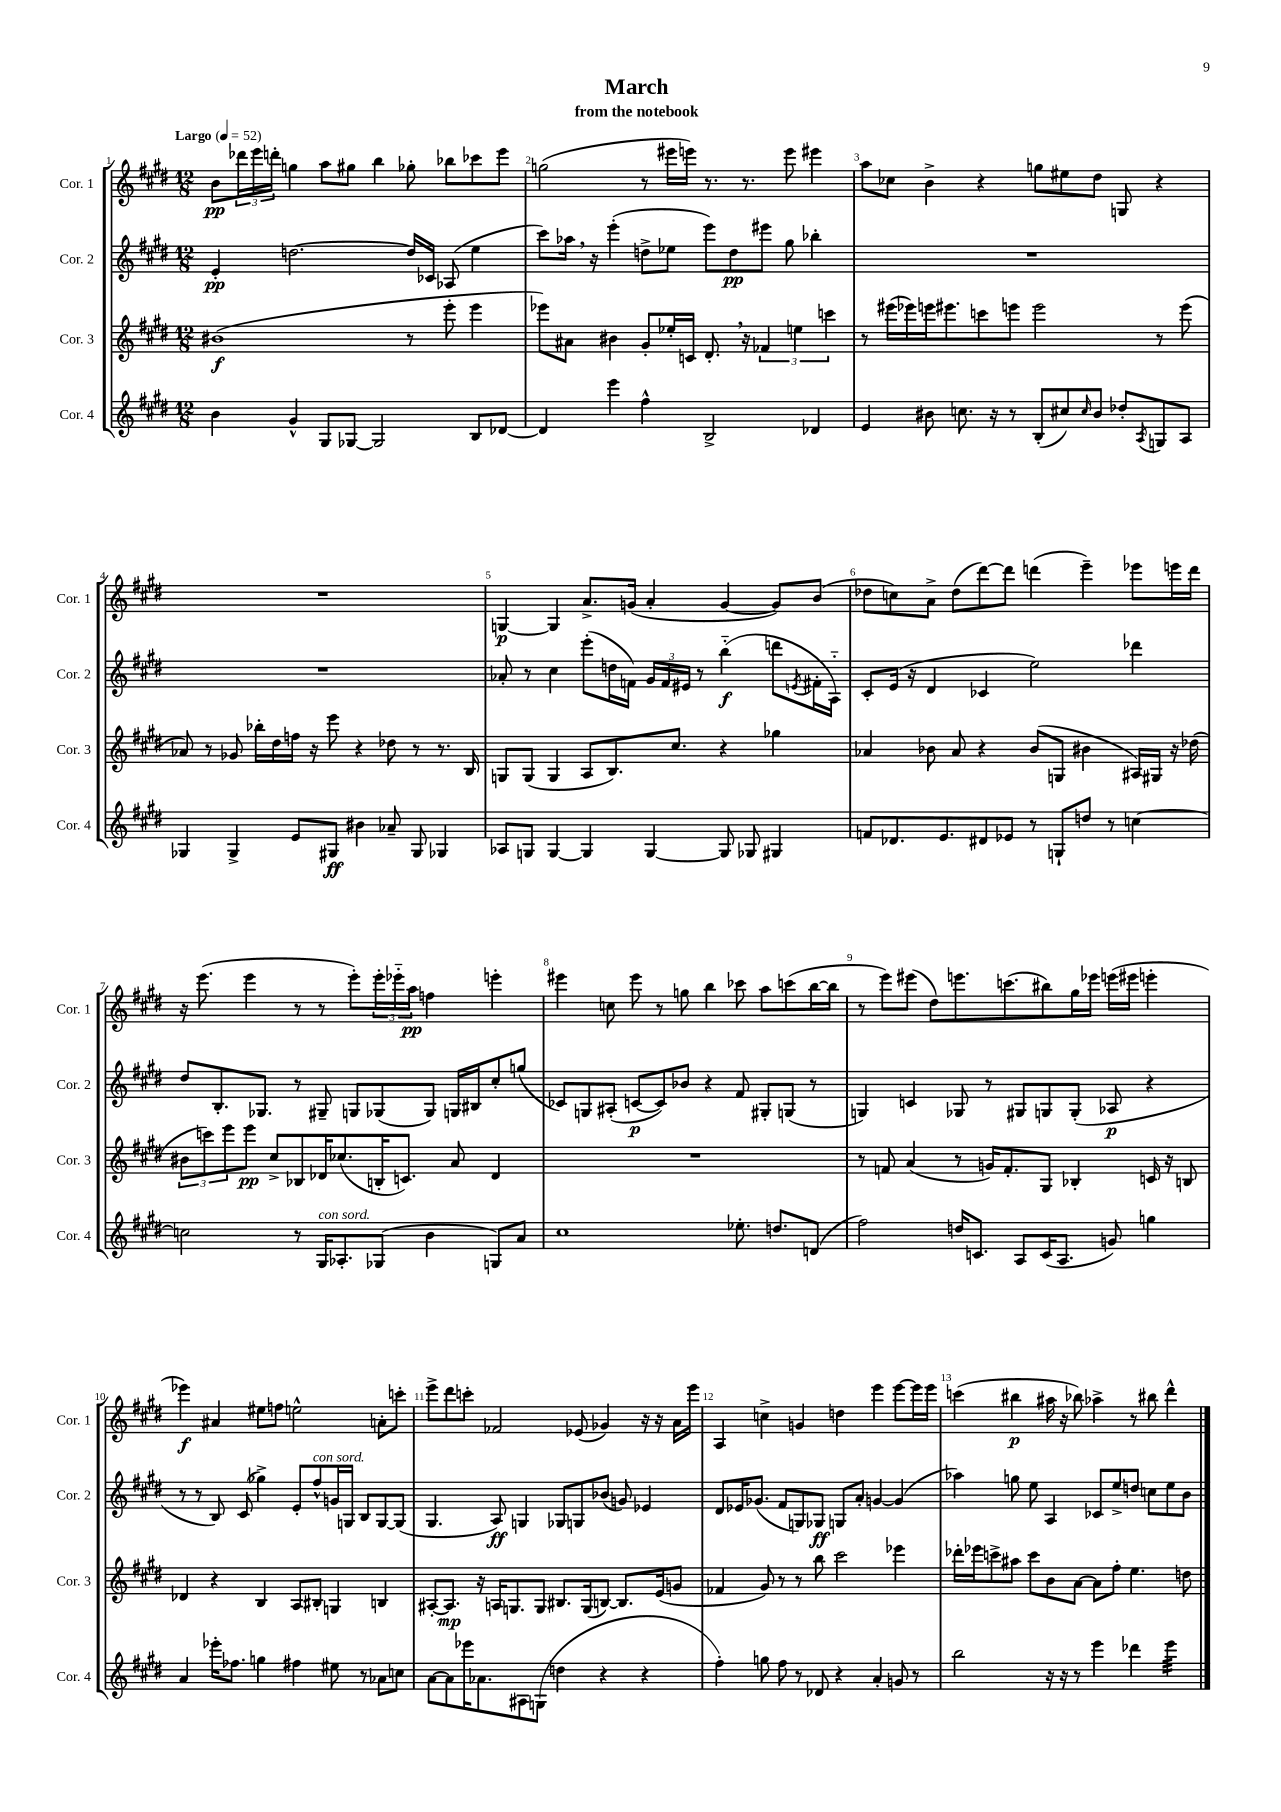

**kern	**dynam	**kern	**dynam	**kern	**dynam	**kern	**dynam
*part4	*part4	*part3	*part3	*part2	*part2	*part1	*part1
*staff4	*staff4	*staff3	*staff3	*staff2	*staff2	*staff1	*staff1
*I"Cor. 4	*	*I"Cor. 3	*	*I"Cor. 2	*	*I"Cor. 1	*
*I'Cor. 4	*	*I'Cor. 3	*	*I'Cor. 2	*	*I'Cor. 1	*
*clefG2	*	*clefG2	*	*clefG2	*	*clefG2	*
*k[f#c#g#d#]	*	*k[f#c#g#d#]	*	*k[f#c#g#d#]	*	*k[f#c#g#d#]	*
*M12/8	*	*M12/8	*	*M12/8	*	*M12/8	*
*MM52	*	*MM52	*	*MM52	*	*MM52	*
=1	=1	=1	=1	=1	=1	=1	=1
!	!	!	!	!	!	!LO:TX:a:B:t=Largo	!
4b\	.	(1b#X	f	4e'/	pp	8b\L	pp
.	.	.	.	.	.	24ddd-X\L	.
.	.	.	.	.	.	24eee\	.
.	.	.	.	.	.	24dddn'\JJ	.
4g#^^/	.	.	.	[2.ddn\	.	4ggn\	.
8G#/L	.	.	.	.	.	8aa\L	.
[8G-X/J	.	.	.	.	.	8gg#X\J	.
2G-/]	.	.	.	.	.	4bb\	.
.	.	8r	.	16dd/LL]	.	8gg-X'\	.
.	.	.	.	16c-X/JJ	.	.	.
.	.	8eee'\	.	(8A-X/	.	8bb-X\L	.
8B/L	.	4eee\	.	4ee\	.	8ccc-X\	.
[8d-X/J	.	.	.	.	.	8eee\J	.
=2	=2	=2	=2	=2	=2	=2	=2
4d-/]	.	8eee-X\L)	.	8ccc#\L)	.	(2ggn\	.
.	.	8a#X\J	.	16aa-X,\Jk	.	.	.
.	.	.	.	16r	.	.	.
4eee\	.	4b#X\	.	(4eee'\	.	.	.
4ff#^^\	.	8g#'/L	.	8ddn^\L	.	8r	.
.	.	16ee-X'/L	.	8ee-X\J	.	16eee#X\LL	.
.	.	16cn/JJ	.	.	.	16eeen\JJ)	.
2B^/	.	8.d#',/	.	8eee\L)	.	8.r	.
.	.	.	.	8dd\	pp	.	.
.	.	16r	.	.	.	8.r	.
.	.	6f-X/	.	8eee#X\J	.	.	.
.	.	.	.	8gg#\	.	8eee\	.
.	.	6een\	.	.	.	.	.
4d-X/	.	.	.	4bb-X'\	.	4eee#X\	.
.	.	6cccn\	.	.	.	.	.
=3	=3	=3	=3	=3	=3	=3	=3
4e/	.	8r	.	1.r	.	8aa\L	.
.	.	(16eee#X\LL	.	.	.	8cc-X\J	.
.	.	16eee-X\)	.	.	.	.	.
8b#X\	.	16eeen\J	.	.	.	4b^\	.
.	.	8.eee#X\	.	.	.	.	.
8.ccn\	.	.	.	.	.	.	.
.	.	8cccn\	.	.	.	4r	.
16r	.	.	.	.	.	.	.
8r	.	8eeen\J	.	.	.	.	.
(8B'/L	.	2eee\	.	.	.	8ggn\L	.
8cc#X/)	.	.	.	.	.	8ee#X\	.
16qqcc#/	.	.	.	.	.	.	.
8b#/J	.	.	.	.	.	8dd#\J	.
8dd-X'/L	.	.	.	.	.	8Gn/	.
8qA/	.	.	.	.	.	.	.
8Gn/	.	8r	.	.	.	4r	.
8A/J	.	(8eee\	.	.	.	.	.
!!LO:LB:g=z
=4	=4	=4	=4	=4	=4	=4	=4
4G-X/	.	8a-X/)	.	1.r	.	1.r	.
.	.	8r	.	.	.	.	.
4G-^/	.	8g-X/	.	.	.	.	.
.	.	16bb-X'\LL	.	.	.	.	.
.	.	16dd#\	.	.	.	.	.
8e/L	.	16ffn\JJ	.	.	.	.	.
.	.	16r	.	.	.	.	.
8G#X/J	ff	8eee\	.	.	.	.	.
4b#X\	.	4r	.	.	.	.	.
8a-X~/	.	8dd-X\	.	.	.	.	.
8G#/	.	8r	.	.	.	.	.
4G-X/	.	8.r	.	.	.	.	.
.	.	16B/	.	.	.	.	.
=5	=5	=5	=5	=5	=5	=5	=5
8A-X/L	.	8Gn/L	.	8a-X'/	.	[4Gn/	p
8Gn/J	.	(8G/J	.	8r	.	.	.
[4G/	.	4G/	.	4cc#\	.	4G/]	.
4G/]	.	8A/L	.	(8eee'\L	.	8.a^/L	.
.	.	8.B/)	.	16ddn\L	.	.	.
.	.	.	.	16fn\JJ)	.	(16gn/Jk	.
[4G/	.	.	.	24g#/LL	.	4a'/	.
.	.	.	.	24f/	.	.	.
.	.	8.cc#/J	.	.	.	.	.
.	.	.	.	24e#X/JJ	.	.	.
.	.	.	.	8r	.	.	.
8G/]	.	4r	.	(4bb\	f	[4g/	.
8G-X/	.	.	.	.	.	.	.
4G#X/	.	4gg-X\	.	8dddn\L	.	8g/L])	.
.	.	.	.	8qen/	.	.	.
.	.	.	.	16f#X'\L	.	(8b/J	.
.	.	.	.	16A\JJ)	.	.	.
=6	=6	=6	=6	=6	=6	=6	=6
8fn/L	.	4a-X/	.	8c#'/L	.	8dd-X\L	.
8.d-X/	.	.	.	(16e/Jk	.	8ccn\)	.
.	.	.	.	16r	.	.	.
.	.	8b-X\	.	4d#/	.	8a^\J	.
8.e/	.	.	.	.	.	.	.
.	.	8a-/	.	.	.	(8dd-\L	.
8d#X/	.	4r	.	4c-X/	.	[8ddd#\)	.
8e-X/J	.	.	.	.	.	8ddd#\J]	.
8r	.	(8b-/L	.	2ee\)	.	(4dddn\	.
8Gn`/L	.	8Gn/J	.	.	.	.	.
8ddn/J	.	4b#X\	.	.	.	4eee~\)	.
8r	.	.	.	.	.	.	.
[4ccn\	.	16A#X/LL)	.	4ddd-X\	.	8eee-X\L	.
.	.	16G#X/JJ	.	.	.	.	.
.	.	16r	.	.	.	16eeen\L	.
.	.	(16dd-X\	.	.	.	16ddd\JJ	.
!!LO:LB:g=z
=7	=7	=7	=7	=7	=7	=7	=7
2ccn\]	.	12b#X\L	.	8dd#/L	.	16r	.
.	.	.	.	.	.	(8.eee\	.
.	.	12cccn\)	.	.	.	.	.
.	.	.	.	8.B'/	.	.	.
.	.	12eee\	.	.	.	.	.
.	.	8eee\J	pp	.	.	4eee\	.
.	.	.	.	8.G-X/J	.	.	.
.	.	8cc#^/L	.	.	.	.	.
8r	.	8B-X/	.	8r	.	8r	.
!LO:TX:a:i:t=con sord.	!	!	!	!	!	!	!
16G#/KL	.	16d-X/K	.	8G#X~/	.	8r	.
8.A-X'/	.	(8.cc-X/	.	.	.	.	.
.	.	.	.	8Gn/L	.	8eee'\L)	.
(8G-X/J	.	16Bn'/K	.	(8G-X/	.	24eee'\L	.
.	.	.	.	.	.	24eee-X\	.
.	.	8.cn/J)	.	.	.	.	.
.	.	.	.	.	.	24aa\JJ	pp
4b\	.	.	.	8G-/J)	.	4ffn\	.
.	.	8a/	.	16Gn/LL	.	.	.
.	.	.	.	16B#X/J	.	.	.
8Gn/L)	.	4d-/	.	8cc#'/	.	4eeen'\	.
8a/J	.	.	.	(8ggn/J	.	.	.
=8	=8	=8	=8	=8	=8	=8	=8
1cc#	.	1.r	.	8c-X/L)	.	4eee#X\	.
.	.	.	.	8Gn/	.	.	.
.	.	.	.	(8A#X'/J	.	8ccn\	.
.	.	.	.	[8cn/L	p	8eee#\	.
.	.	.	.	8c/])	.	8r	.
.	.	.	.	8b-X/J	.	8ggn\	.
.	.	.	.	4r	.	4bb\	.
8.ee-X'\	.	.	.	8f#/	.	8ccc-X\	.
.	.	.	.	8G#X'/L	.	8aa\L	.
8.ddn/L	.	.	.	.	.	.	.
.	.	.	.	(8Gn/J	.	(8cccn\	.
(8dn/J	.	.	.	8r	.	[16bb\L	.
.	.	.	.	.	.	16bb\JJ]	.
=9	=9	=9	=9	=9	=9	=9	=9
2ff#\)	.	8r	.	4Gn/)	.	8r	.
.	.	8fn/	.	.	.	8eee\L)	.
.	.	(4a/	.	4cn/	.	(8eee#X\J	.
.	.	.	.	.	.	8dd#\L)	.
16ddn/KL	.	8r	.	8G-X/	.	8.eeen\	.
8.cn/J	.	.	.	.	.	.	.
.	.	16gn/KL)	.	8r	.	.	.
.	.	8.f'/	.	.	.	(8.cccn\	.
8A/L	.	.	.	8G#X/L	.	.	.
(16c/K	.	8G#/J	.	8Gn/	.	8bb#X\)	.
8.A/J	.	.	.	.	.	.	.
.	.	4B-X'/	.	(8G'/J	.	16gg#\L	.
.	.	.	.	.	.	16eee-X\JJ	.
8gn/)	.	.	.	8A-X/	p	(16eeen\LL	.
.	.	.	.	.	.	16eee#X\JJ	.
4ggn\	.	16cn/	.	4r	.	4eeen'\	.
.	.	16r	.	.	.	.	.
.	.	8Bn/	.	.	.	.	.
!!LO:LB:g=z
=10	=10	=10	=10	=10	=10	=10	=10
4a/	.	4d-X/	.	8r	.	4eee-X\)	f
.	.	.	.	8r	.	.	.
16eee-X'\KL	.	4r	.	8B/)	.	4a#X/	.
8.ff-X\J	.	.	.	.	.	.	.
.	.	.	.	(8c#/	.	.	.
4ggn\	.	4B/	.	4gg-X^\)	.	8ee#X\L	.
.	.	.	.	.	.	8ffn\J	.
4ff#X\	.	8A/L	.	8e'/L	.	2een^^\	.
!	!	!	!	!LO:TX:a:i:t=con sord.	!	!	!
.	.	8B#X'/J	.	8ff#^^/	.	.	.
8ee#X\	.	4Gn/	.	16gn/L	.	.	.
.	.	.	.	16Gn/JJ	.	.	.
8r	.	.	.	8B/L	.	.	.
8a-X\L	.	4Bn/	.	[8G/	.	8an'\L	.
8ccn\J	.	.	.	(8G/J]	.	8cccn'\J	.
=11	=11	=11	=11	=11	=11	=11	=11
[8a\L	.	[8A#X'/L	.	4.G#/	.	8eee^\L	.
8a\]	.	8.A#/J]	mp	.	.	8ddd#\	.
16eee-X\K	.	.	.	.	.	8cccn'\J	.
8.a-X\	.	16r	.	.	.	.	.
.	.	16An/KL	.	8A/)	ff	2f-X/	.
.	.	8.Gn/	.	.	.	.	.
8A#X\	.	.	.	4Gn/	.	.	.
(8Gn\J	.	8G/J	.	.	.	.	.
4ddn\	.	8.B#X/L	.	8G-X/L	.	.	.
.	.	.	.	8Gn/	.	(8e-X/	.
.	.	(16G/k	.	.	.	.	.
4r	.	[8Bn/J)	.	(8b-X/J	.	4g-X/)	.
.	.	8.B/L]	.	8gn/)	.	.	.
4r	.	.	.	4e-X/	.	16r	.
.	.	(16e/k	.	.	.	16r	.
.	.	8gn/J	.	.	.	16a\LL	.
.	.	.	.	.	.	16eee\JJ	.
=12	=12	=12	=12	=12	=12	=12	=12
4ff#'\)	.	4f-X/	.	8d#/L	.	4A/	.
.	.	.	.	16e-X/K	.	.	.
.	.	.	.	(8.g-X/J	.	.	.
8ggn\	.	8g#/)	.	.	.	4ccn^\	.
8ff#\	.	8r	.	8f#/L	.	.	.
8r	.	8r	.	8Gn/)	.	4gn/	.
8d-X/	.	8bb\	.	8G-X/J	ff	.	.
4r	.	2ccc#\	.	8Gn/L	.	4ddn\	.
.	.	.	.	8a'/J	.	.	.
4a'/	.	.	.	[4gn/	.	4eee\	.
8gn/	.	4eee-X\	.	(4g/]	.	[8eee\L	.
8r	.	.	.	.	.	16eee\L]	.
.	.	.	.	.	.	16eee\JJ	.
=13	=13	=13	=13	=13	=13	=13	=13
2bb\	.	16ddd-X'\LL	.	4aa-X\)	.	(4cccn\	.
.	.	16eee-X\J	.	.	.	.	.
.	.	8cccn^\	.	.	.	.	.
.	.	8aa#X\J	.	8ggn\	.	4bb#X\	p
.	.	8ccc\L	.	8ee\	.	.	.
16r	.	8b\	.	4A/	.	16aa#X\	.
16r	.	.	.	.	.	16r	.
8r	.	[8a\J	.	.	.	8bb-X\)	.
4eee\	.	8a\L]	.	8c-X/L	.	4aa-X^\	.
.	.	8ff#'\J	.	8ee^/	.	.	.
4ddd-X\	.	4.ee\	.	8ddn/J	.	8r	.
.	.	.	.	8ccn\L	.	8bb#X\	.
*tremolo	*	*	*	*	*	*	*
32eee\LLL	.	.	.	8ee\	.	4ddd#^^\	.
32eee\	.	.	.	.	.	.	.
32eee\	.	.	.	.	.	.	.
32eee\	.	.	.	.	.	.	.
32eee\	.	8ddn\	.	8b\J	.	.	.
32eee\	.	.	.	.	.	.	.
32eee\	.	.	.	.	.	.	.
32eee\JJJ	.	.	.	.	.	.	.
*Xtremolo	*	*	*	*	*	*	*
==	==	==	==	==	==	==	==
*-	*-	*-	*-	*-	*-	*-	*-
